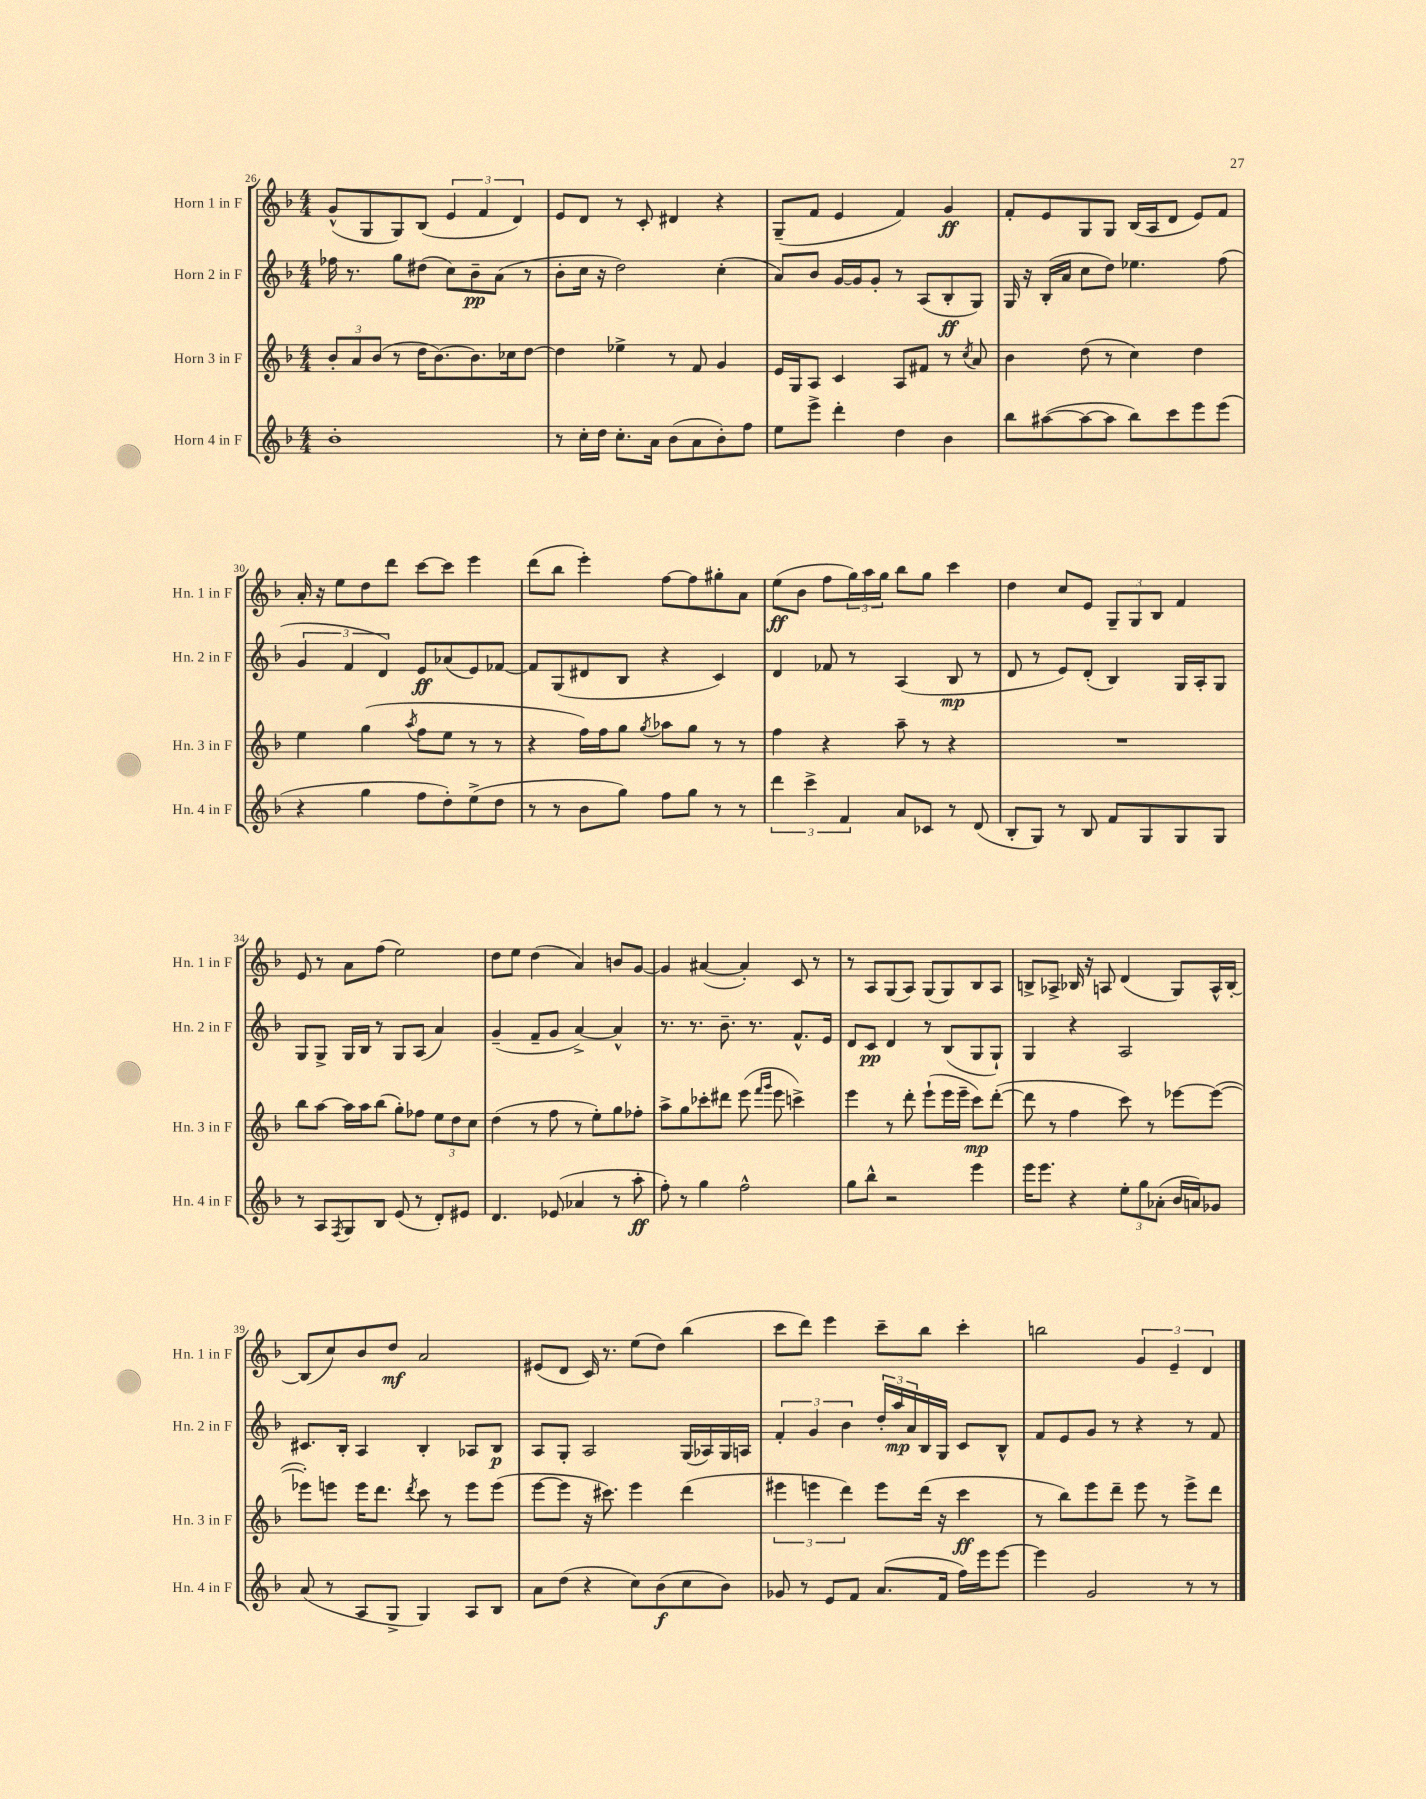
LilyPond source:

<<
\new StaffGroup <<
\new Staff = "s0" \with { instrumentName = "Horn 1 in F" shortInstrumentName = "Hn. 1 in F" } {
    \clef treble \key f \major \numericTimeSignature \time 4/4
    g'8-^( g8 g8) bes8( \tuplet 3/2 { e'4 f'4 d'4) } |
    e'8 d'8 r8 c'8-. dis'4 r4 |
    g8--( f'8 e'4 f'4) g'4\ff |
    f'8-. e'8 g8 g8 bes16( a16 d'8 e'8) f'8 |
    a'16-. r16 e''8 d''8 d'''8 c'''8~ c'''8 e'''4 |
    d'''8( bes''8 e'''4-.) f''8~ f''8 gis''8-. a'8 |
    e''8\ff( bes'8 f''8 \tuplet 3/2 { g''16) a''16 g''16 } bes''8 g''8 c'''4 |
    d''4 c''8 e'8 \tuplet 3/2 { g8-- g8 bes8 } f'4 |
    e'8 r8 a'8 f''8( e''2) |
    d''8 e''8 d''4( a'4) b'8 g'8~ |
    g'4 ais'4~( ais'4-.) c'8 r8 |
    r8 a8 g8( a8) g8( g8) bes8 a8 |
    b8-> aes8-> bes16 r16 a8 d'4( g8) a16-^ bes16~-. |
    bes8( c''8) bes'8 d''8\mf a'2 |
    eis'8( d'8 c'16) r8. e''8( d''8) bes''4( |
    c'''8 d'''8) e'''4 c'''8-- bes''8 c'''4-. |
    b''2 \tuplet 3/2 { g'4 e'4-- d'4 } \bar "|." |
}
\new Staff = "s1" \with { instrumentName = "Horn 2 in F" shortInstrumentName = "Hn. 2 in F" } {
    \clef treble \key f \major \numericTimeSignature \time 4/4
    fes''16 r8. g''8 dis''8( c''8) bes'8--\pp a'8( r8 |
    bes'8-. c''16 r16 d''2) c''4-.( |
    a'8) bes'8 g'16~ g'16 g'8-. r8 a8( bes8-.\ff g8) |
    g16 r16 bes16-.( a'16 c''8 d''8) ees''4. f''8( |
    \tuplet 3/2 { g'4 f'4 d'4) } e'8\ff aes'8( e'8) fes'8~ |
    fes'8 g8( dis'8 bes8 r4 c'4) |
    d'4 fes'8 r8 a4( bes8\mp r8 |
    d'8 r8 e'8) d'8-.( bes4) g16 a16-. g8 |
    g8 g8-> g16 bes16 r8 g8 a8( a'4) |
    g'4--( f'8-- g'8 a'4~->) a'4-^ |
    r8. r8. bes'8.-- r8. f'8.-^ e'16 |
    d'8 c'8\pp d'4 r8 bes8( g8 g8-!) |
    g4 r4 a2 |
    cis'8. bes16-. a4 bes4-. aes8 bes8\p |
    a8 g8-. a2 g16( aes16) g16 a16 |
    \tuplet 3/2 { f'4-. g'4 bes'4 } \tuplet 3/2 { d''16-. a''16\mp a'16 } bes16 g16 c'8 bes8-^ |
    f'8 e'8 g'8 r8 r4 r8 f'8 \bar "|." |
}
\new Staff = "s2" \with { instrumentName = "Horn 3 in F" shortInstrumentName = "Hn. 3 in F" } {
    \clef treble \key f \major \numericTimeSignature \time 4/4
    \tuplet 3/2 { bes'8-. a'8 bes'8( } r8 d''16 bes'8.~) bes'8. ces''16 d''8~ |
    d''4 ees''4-> r8 f'8 g'4 |
    e'16 g16 a8 c'4 a8 fis'8 r8 \acciaccatura { c''8 } a'8 |
    bes'4 d''8( r8 c''4) d''4 |
    e''4 g''4( \acciaccatura { a''8 } f''8 e''8 r8 r8 |
    r4 f''16) f''16 g''8 \acciaccatura { g''8 } aes''8 g''8 r8 r8 |
    f''4 r4 a''8-- r8 r4 |
    R1 |
    bes''8 a''8~ a''16 a''16 bes''8( g''8-.) fes''8 \tuplet 3/2 { e''8 d''8 c''8 } |
    d''4( r8 f''8 r8 e''8-.) g''8 fes''8-. |
    a''8-> g''8 ces'''8-. dis'''8 e'''8( \grace { f'''16 g'''16 } e'''8 c'''4->) |
    e'''4 r8 d'''8-. e'''8-!( e'''16 e'''16-- c'''8\mp) d'''8~-.( |
    d'''8 r8 f''4 c'''8) r8 ees'''8~ ees'''8~( |
    ees'''8-.) e'''8 e'''16 d'''8. \acciaccatura { d'''8 } c'''8 r8 e'''8 e'''8( |
    e'''8~ e'''8 r16 cis'''8.) e'''4 d'''4( |
    \tuplet 3/2 { eis'''4 e'''4 d'''4) } e'''8 d'''16( r16 c'''4\ff |
    r8 bes''8) e'''8 d'''8-- e'''8 r8 e'''8-> d'''8 \bar "|." |
}
\new Staff = "s3" \with { instrumentName = "Horn 4 in F" shortInstrumentName = "Hn. 4 in F" } {
    \clef treble \key f \major \numericTimeSignature \time 4/4
    bes'1-. |
    r8 c''16-. d''16 c''8.-. a'16 bes'8( a'8 bes'8-.) f''8 |
    e''8 e'''8-> d'''4-. d''4 bes'4 |
    bes''8 ais''8~( ais''8~ ais''8 bes''8) c'''8 e'''8 e'''8( |
    r4 g''4 f''8 d''8-.) e''8->( d''8 |
    r8 r8 bes'8 g''8) f''8 g''8 r8 r8 |
    \tuplet 3/2 { d'''4 c'''4-> f'4 } a'8 ces'8 r8 d'8( |
    bes8-. g8) r8 bes8 f'8 g8 g8 g8 |
    r8 a8 \acciaccatura { f8 } g8 bes8 e'8( r8 d'8-.) eis'8 |
    d'4. ees'8( aes'4 r8 a''8-.\ff |
    f''8-.) r8 g''4 f''2-^ |
    g''8 bes''8-^ r2 e'''4 |
    e'''16 e'''8. r4 \tuplet 3/2 { e''8-. g''8 aes'8-.( } bes'16 a'16) ges'8 |
    a'8( r8 a8 g8-> g4) a8 bes8 |
    a'8 d''8( r4 c''8) bes'8\f( c''8 bes'8) |
    ges'8 r8 e'8 f'8 a'8.( f'16 f''16) e'''16 e'''8~ |
    e'''4 g'2 r8 r8 \bar "|." |
}
>>
>>
\layout { \context { \Score currentBarNumber = #26 } }
